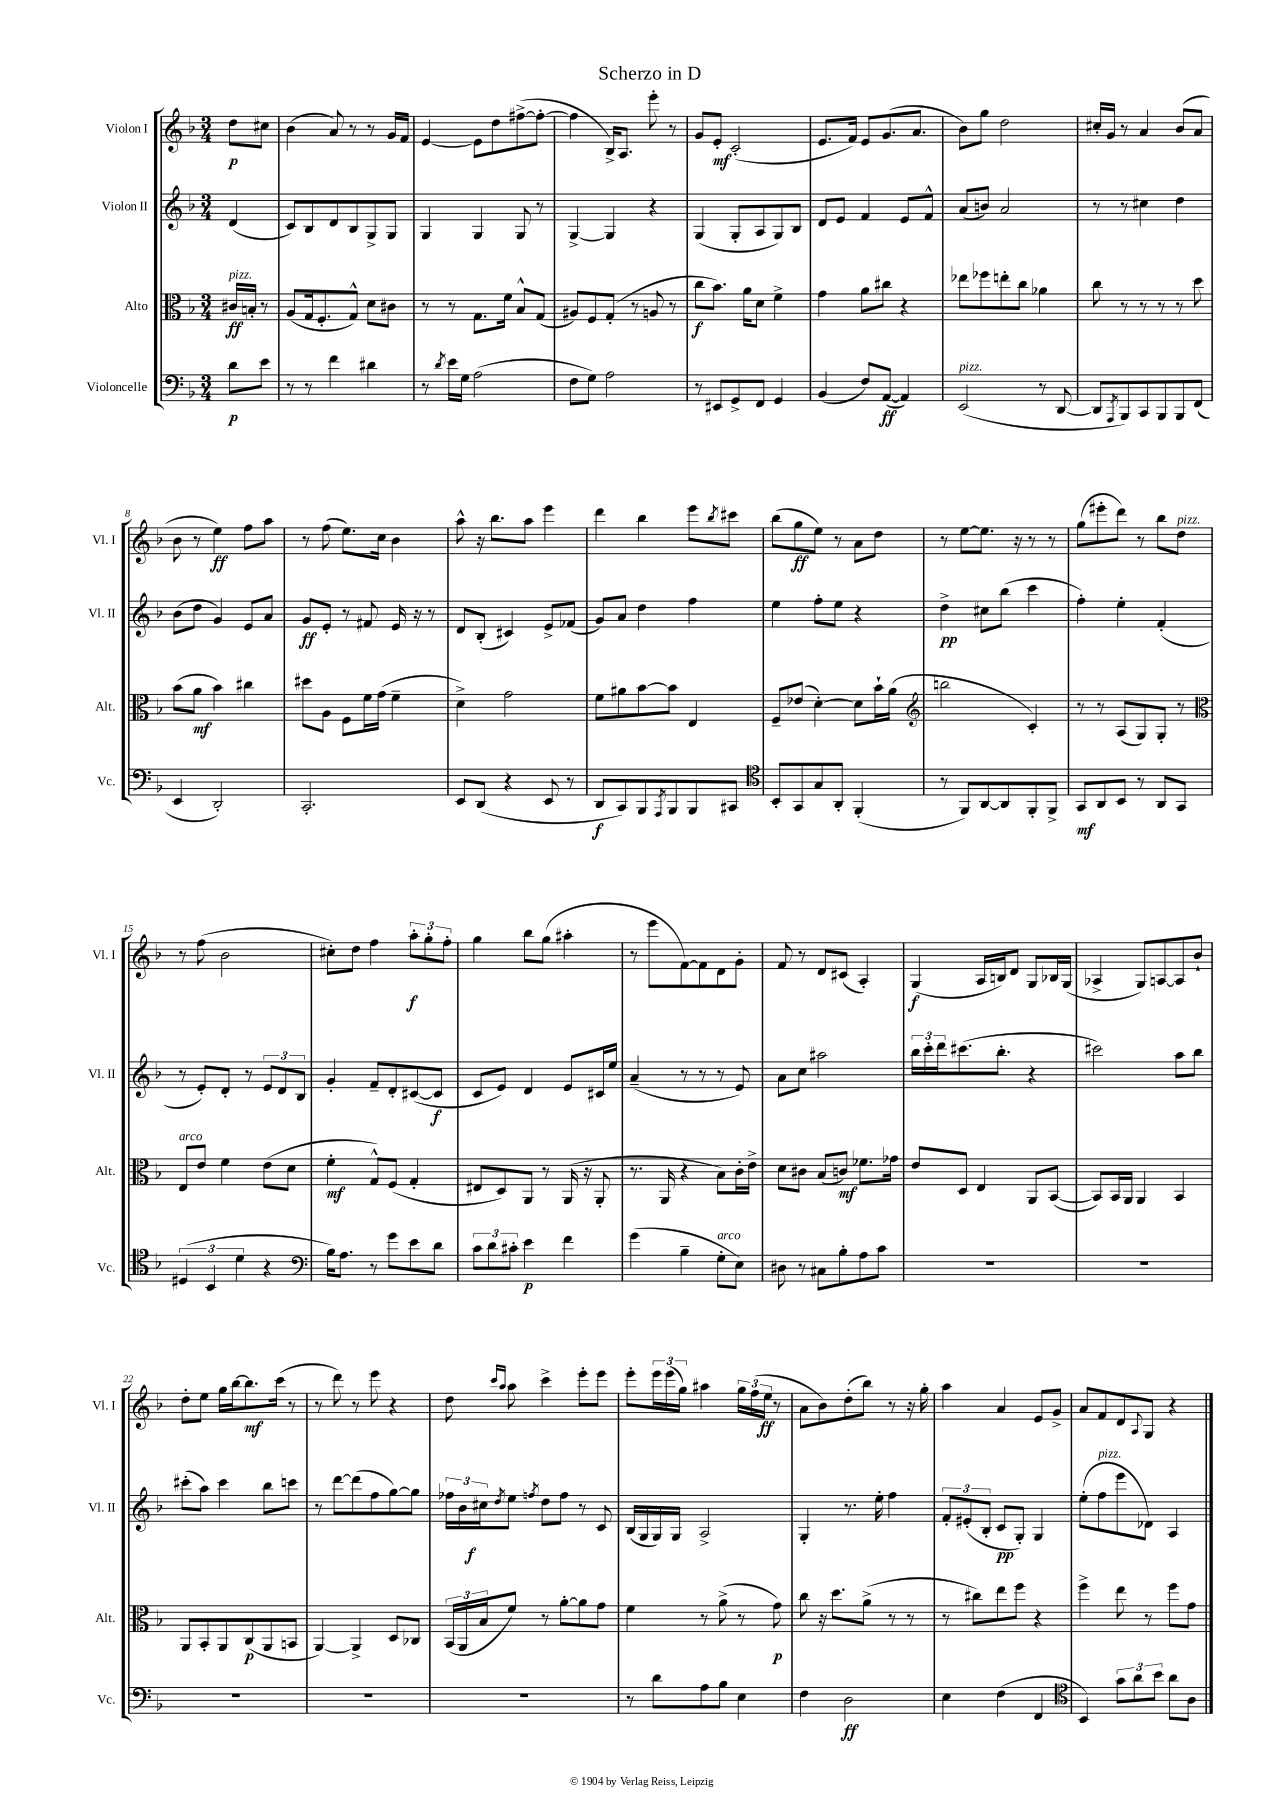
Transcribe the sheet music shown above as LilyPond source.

\header { title = "Scherzo in D" }
<<
\new StaffGroup <<
\new Staff = "s0" \with { instrumentName = "Violon I" shortInstrumentName = "Vl. I" } {
    \clef treble \key f \major \numericTimeSignature \time 3/4 \partial 4
    d''8\p cis''8 |
    bes'4( a'8) r8 r8 g'16 f'16 |
    e'4~ e'8 d''8 fis''8~->( fis''8~-. |
    fis''4 bes16->) a8. e'''8-. r8 |
    g'8 e'8-.\mf c'2-.( |
    e'8. f'16) e'8 g'8.( a'8. |
    bes'8) g''8 d''2 |
    cis''16-. g'16 r8 a'4 bes'8( a'8 |
    bes'8 r8 e''4\ff) f''8 a''8 |
    r8 f''8( e''8.) c''16 bes'4 |
    a''8-^ r16 bes''8. a''8 e'''4 |
    d'''4 bes''4 e'''8 \acciaccatura { bes''8 } cis'''8 |
    bes''8( g''8\ff e''8) r8 a'8 d''8 |
    r8 e''8~ e''8. r16 r8 r8 |
    g''8( eis'''8-. d'''8) r8 bes''8 d''8^\markup { \italic "pizz." } |
    r8 f''8( bes'2 |
    cis''8-.) d''8 f''4 \tuplet 3/2 { a''8-.\f g''8-. f''8-. } |
    g''4 bes''8 g''8( ais''4-. |
    r8 e'''8 f'8~) f'8 d'8 g'8-. |
    f'8 r8 d'8 cis'8( a4-.) |
    g4\f( a16 b16) d'8 g8 bes16 g16( |
    aes4-> g8) a8~ a8 bes'8-! |
    d''8-. e''8 g''16 bes''16~ bes''8.\mf c'''16( r8 |
    r8 d'''8) r8 e'''8 r4 |
    d''8 \grace { c'''16 a''16 } a''8 c'''4-> e'''8-. e'''8 |
    e'''8-. \tuplet 3/2 { e'''16 e'''16( g''16) } ais''4 \tuplet 3/2 { g''16 f''16( e''16\ff } r8 |
    a'8 bes'8) d''8-.( bes''8) r8 r16 g''16-. |
    a''4 a'4 e'8 g'8-> |
    a'8 f'8 d'8 \appoggiatura { a8 } g8 r4 \bar "|." |
}
\new Staff = "s1" \with { instrumentName = "Violon II" shortInstrumentName = "Vl. II" } {
    \clef treble \key f \major \numericTimeSignature \time 3/4 \partial 4
    d'4( |
    c'8) bes8 d'8 bes8 g8-> g8 |
    g4 g4 g8 r8 |
    g4~-> g4 r4 |
    g4( g8-. a8 g8) bes8 |
    d'8 e'8 f'4 e'8 f'8-^ |
    a'8( b'8) a'2 |
    r8 r8 cis''4 d''4 |
    bes'8( d''8 g'4) e'8 a'8 |
    g'8\ff e'8-. r8 fis'8 e'16 r16 r8 |
    d'8 bes8-.( cis'4) e'8-> fes'8( |
    g'8) a'8 d''4 f''4 |
    e''4 f''8-. e''8 r4 |
    d''4->\pp cis''8 bes''8( c'''4 |
    f''4-.) e''4-. f'4-.( |
    r8 e'8-.) d'8-. r8 \tuplet 3/2 { e'8 d'8 bes8 } |
    g'4-. f'8-- d'8-. cis'8~( cis'8\f |
    c'8 e'8) d'4 e'8 cis'16 e''16 |
    a'4--( r8 r8 r8 e'8) |
    a'8 c''8 ais''2 |
    \tuplet 3/2 { bes''16 c'''16-. d'''16 } cis'''8.( bes''8.-. r4 |
    cis'''2) a''8 bes''8 |
    cis'''8-.( a''8) cis'''4 bes''8 c'''8 |
    r8 d'''8~ d'''8( f''8 g''8~) g''8 |
    \tuplet 3/2 { fes''16 bes'16 cis''16\f } \acciaccatura { d''8 } e''8 \acciaccatura { f''8 } d''8 f''8 r8 c'8 |
    bes16( g16 g16) g16 a2-> |
    g4-. r8. e''16-. f''4 |
    \tuplet 3/2 { f'8-. eis'8-.( bes8-. } c'8\pp g8-.) g4 |
    e''8-.( f''8^\markup { \italic "pizz." } e'''8 des'8) a4 \bar "|." |
}
\new Staff = "s2" \with { instrumentName = "Alto" shortInstrumentName = "Alt." } {
    \clef alto \key f \major \numericTimeSignature \time 3/4 \partial 4
    cis'16\ff^\markup { \italic "pizz." } b16-. r8 |
    a8( g16 f8.-. g8-^) d'8 cis'8 |
    r8 r8 g8. f'16 bes8-^ g8( |
    ais8) f8 g8-.( r8 a8 r8 |
    c''8\f bes'8.) a'16 d'8 f'4-> |
    g'4 a'8 cis''8 r4 |
    ees''8 fes''8 e''8-. c''8 aes'4 |
    c''8 r8 r8 r8 r8 d''8 |
    bes'8( a'8\mf bes'4) cis''4 |
    dis''8 a8 f8 f'16 g'16( f'4-- |
    d'4->) g'2 |
    f'8 ais'8 bes'8~ bes'8 e4 |
    f8-- ees'8( d'4~-.) d'8 bes'16-! a'16( |
    \clef treble b''2 c'4-.) |
    r8 r8 a8( g8) g8-. r8 |
    \clef alto e8^\markup { \italic "arco" } e'8 f'4 e'8( d'8 |
    f'4-.\mf g8-^) f8( g4-. |
    eis8 d8) a,8 r8 a,16( r16 a,8-. |
    r8. a,16 r4 bes8) c'16-. e'16-> |
    d'8 cis'8 bes8( c'8\mf) fes'8. ges'16 |
    e'8 d8 e4 a,8 bes,8~( |
    bes,8) bes,16 a,16 a,4 bes,4 |
    a,8 bes,8-. a,8 c8\p( a,8 b,8 |
    a,4~) a,4-> d8 ces8 |
    \tuplet 3/2 { bes,16( a,16 bes16 } f'8) r8 a'8~-. a'8 g'8 |
    f'4 r8 a'8->( r8 g'8\p) |
    c''8 r16 d''8. a'8->( r8 r8 |
    r8 cis''8) e''8 f''8 r4 |
    f''4-> e''8 r8 f''8 g'8 \bar "|." |
}
\new Staff = "s3" \with { instrumentName = "Violoncelle" shortInstrumentName = "Vc." } {
    \clef bass \key f \major \numericTimeSignature \time 3/4 \partial 4
    d'8\p e'8 |
    r8 r8 f'4 dis'4 |
    r8 \acciaccatura { d'8 } e'16 g16 a2( |
    f8 g8) a2 |
    r8 eis,8 g,8-> f,8 g,4 |
    bes,4( f8) a,8~\ff( a,4) |
    e,2^\markup { \italic "pizz." }( r8 d,8~ |
    d,8 \acciaccatura { a,,8 } bes,,8) c,8 bes,,8 bes,,8 f,8( |
    e,4 d,2-.) |
    c,2.-. |
    e,8 d,8( r4 e,8 r8 |
    d,8\f c,8) bes,,8 \acciaccatura { a,,8 } bes,,8 bes,,8 cis,8 |
    \clef tenor bes,8-. g,8 g8 a,8-. f,4-.( |
    r8 f,8) a,8~ a,8 f,8-. f,8-> |
    g,8\mf a,8 bes,8 r8 a,8 g,8 |
    \tuplet 3/2 { dis4( bes,4 d'4 } r4 |
    \clef bass bes16) a8. r8 g'8 e'8 d'8 |
    \tuplet 3/2 { c'8 d'8 cis'8-. } e'4\p f'4 |
    g'4( bes4-- g8-.^\markup { \italic "arco" } e8) |
    dis8 r8 cis8 bes8-. a8 c'8 |
    R2. |
    R2. |
    R2. |
    R2. |
    R2. |
    r8 d'8 a8 bes8 e4 |
    f4 d2\ff |
    e4 f4( f,4 |
    \clef tenor bes,4) \tuplet 3/2 { g'8 a'8 bes'8 } a'8 a8 \bar "|." |
}
>>
>>
